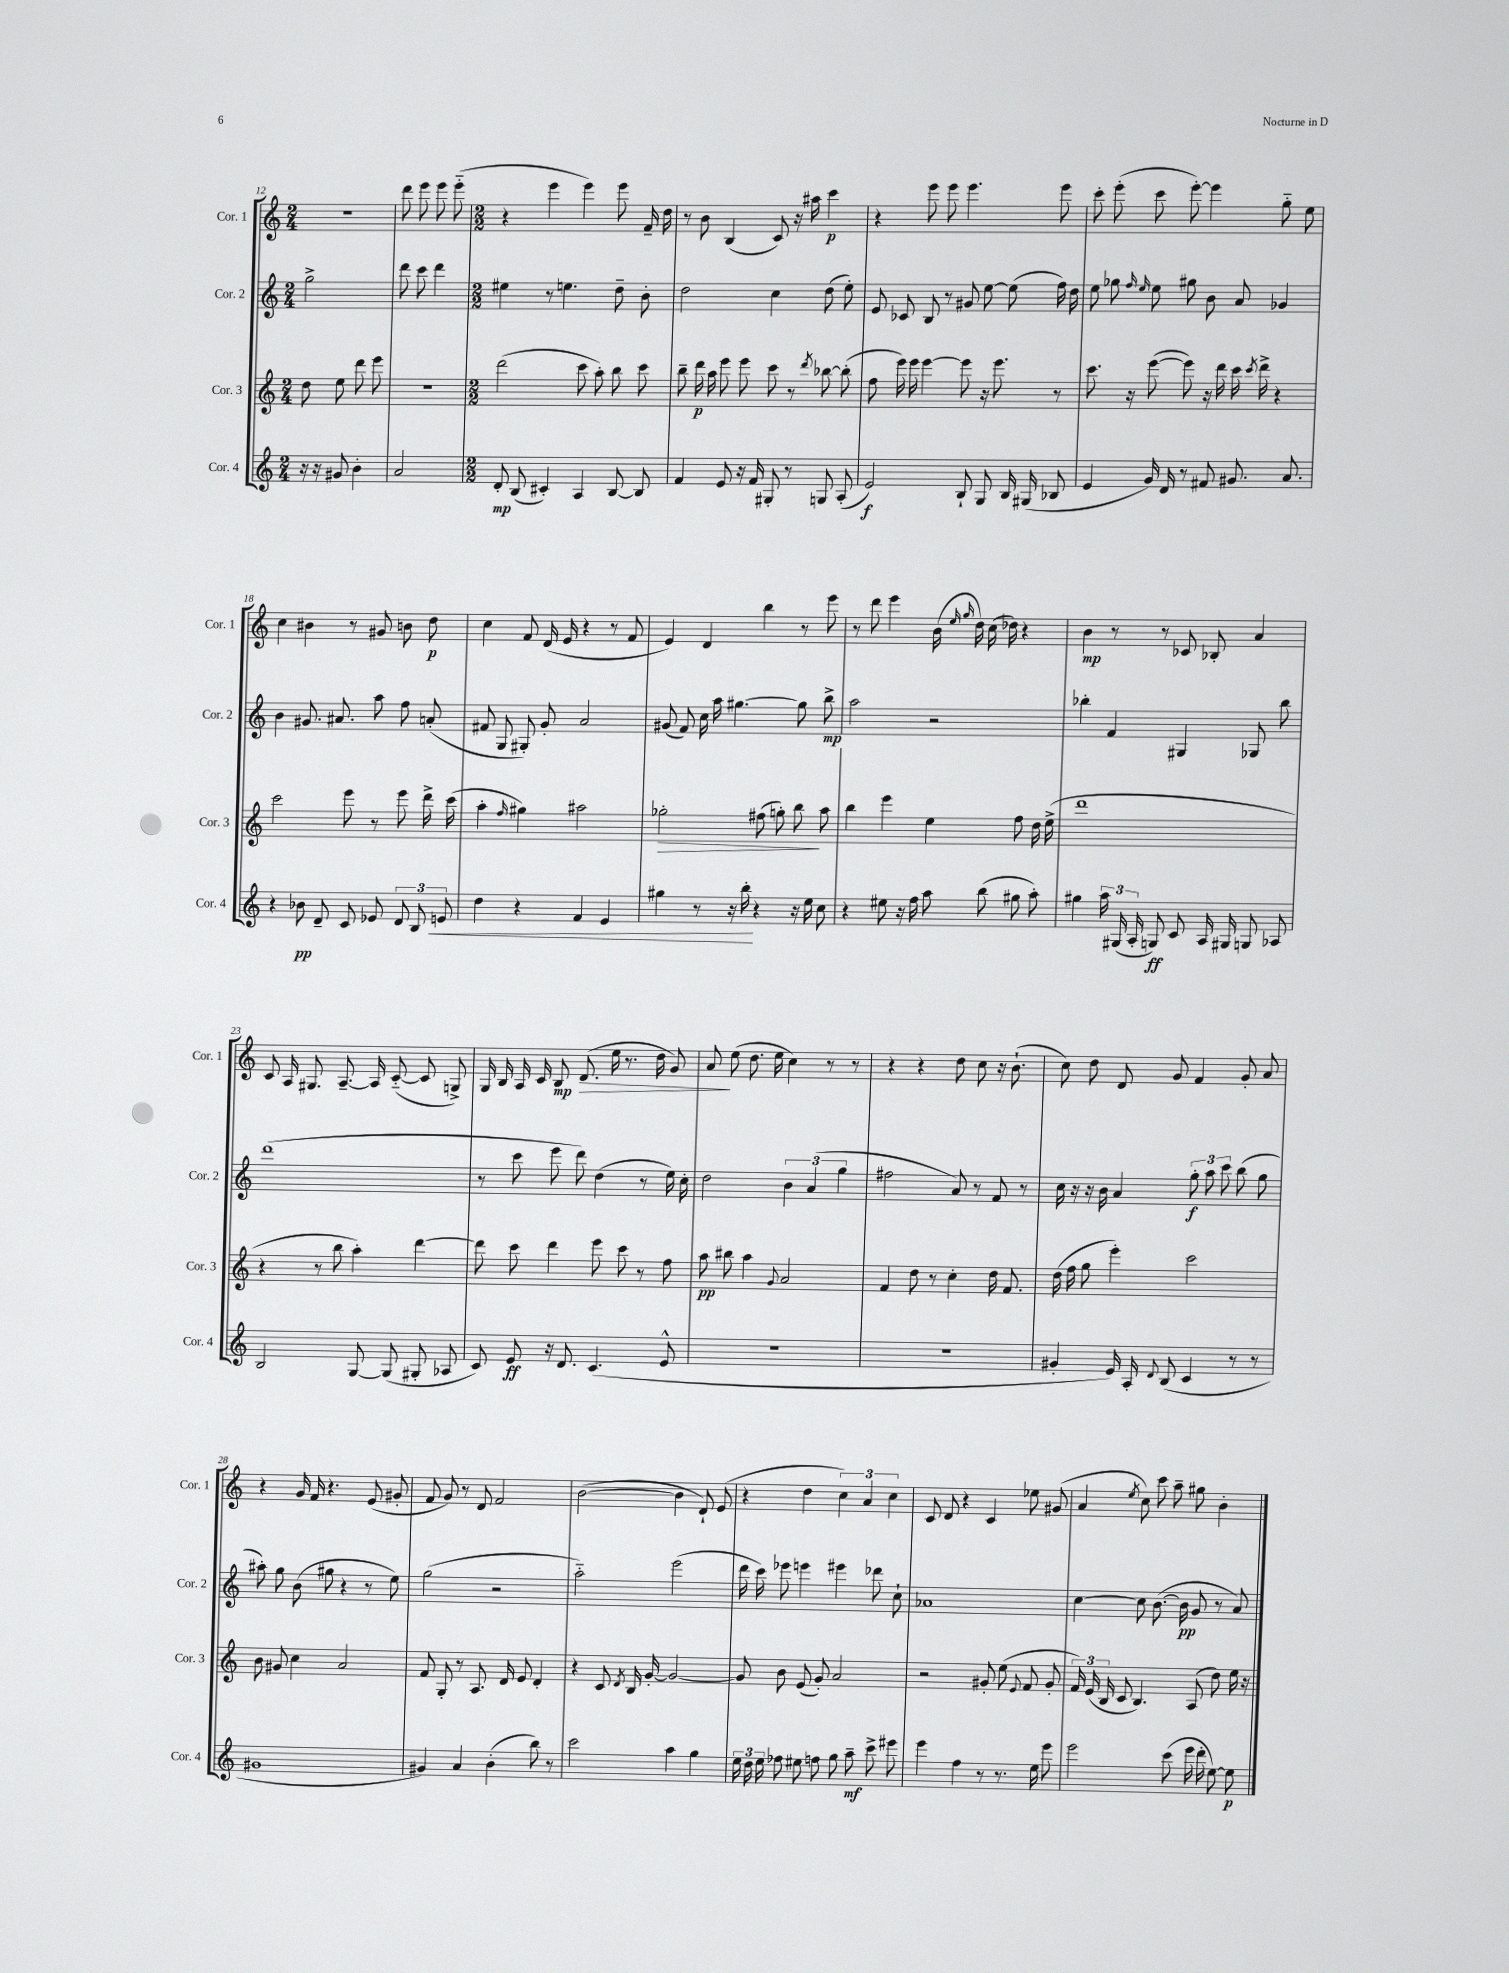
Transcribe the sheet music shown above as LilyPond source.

<<
\new StaffGroup <<
\new Staff = "s0" \with { instrumentName = "Cor. 1" shortInstrumentName = "Cor. 1" } {
    \clef treble \key c \major \numericTimeSignature \time 2/4
    \autoBeamOff R2 |
    d'''8 e'''8 e'''8 e'''8-_( |
    \numericTimeSignature \time 2/2 r4 e'''4 e'''4) e'''8 f'16-- d''16 |
    r8 b'8 b4( c'8) r16 ais''16 c'''4\p |
    r4 e'''8 e'''8 e'''4. e'''8 |
    c'''8-. e'''8-.( c'''8 e'''8~-.) e'''4 g''8-_ e''8 |
    c''4 bis'4 r8 gis'8 b'8 d''8\p |
    c''4 f'8 d'16( e'16 r4 r8 f'8 |
    e'4) d'4 b''4 r8 e'''8 |
    r8 d'''8 e'''4 b'16( \grace { e''16 g''16 } d''16) c''16( des''16) r4 |
    b'4\mp r8 r8 ces'8 bes8-. a'4 |
    c'8 a16 gis8. a8.~-- a16 c'8~-_( c'8 g8->) |
    g16 b16 a16 c'16 b8\mp d'8.\>( e''16 r8. d''16 g'8) |
    a'8\! e''8( d''8. e''16 c''4) r8 r8 |
    r4 r4 d''8 c''8 r16 b'8.-!( |
    c''8) d''8 d'8 g'8 f'4 g'8-. a'8 |
    r4 g'16 f'16 r4. e'8( gis'8-. |
    f'8 g'8) r8 d'8 f'2 |
    b'2~( b'4 d'8-!) e'8( |
    r4 d''4 \tuplet 3/2 { c''4) a'4 c''4 } |
    c'8 d'8 r4 c'4 ees''8 gis'8( |
    a'4 \acciaccatura { e''8 } c''8) c'''8 a''8-- gis''8 b'4-. \bar "|." |
}
\new Staff = "s1" \with { instrumentName = "Cor. 2" shortInstrumentName = "Cor. 2" } {
    \clef treble \key c \major \numericTimeSignature \time 2/4
    \autoBeamOff g''2-> |
    d'''8 c'''8 d'''4 |
    \numericTimeSignature \time 2/2 eis''4 r8 e''4. d''8-- b'8-. |
    d''2 c''4 d''8( e''8-.) |
    e'8 ces'8 b8 r8 gis'8 e''8~ e''8( f''16) d''16 |
    e''8 ges''8 \grace { f''16 e''16 } e''8 gis''8 b'8 a'8 ges'4 |
    b'4 gis'8. ais'8. a''8 f''8 a'8-.( |
    fis'8 g8 gis8-.) g'8-. a'2 |
    gis'8( f'8) c''16 a''16 gis''4.~ gis''8 b''8->\mp |
    a''2 r2 |
    bes''4-. f'4 gis4 ges8 bes''8 |
    d'''1( |
    r8 c'''8 e'''8 d'''8) d''4( r8 e''16) c''16-. |
    d''2 \tuplet 3/2 { b'4 a'4( g''4 } |
    fis''2 a'8) r8 f'8 r8 |
    c''16 r16 r16 b'16 a'4 \tuplet 3/2 { g''8-.\f a''8 c'''8 } b''8( g''8 |
    ais''8-.) g''8 b'8( gis''8 r4 r8 e''8) |
    g''2( r2 |
    a''2-_) e'''2( |
    d'''16 c'''16) ees'''8 e'''4 eis'''4 des'''8 c''8-! |
    aes'1 |
    c''4~ c''8 b'8.~( b'16\pp g'8 r8 a'8) \bar "|." |
}
\new Staff = "s2" \with { instrumentName = "Cor. 3" shortInstrumentName = "Cor. 3" } {
    \clef treble \key c \major \numericTimeSignature \time 2/4
    \autoBeamOff d''8 e''8 d'''8 e'''8 |
    r2 |
    \numericTimeSignature \time 2/2 d'''2( c'''8 a''8-.) b''8 c'''8 |
    b''8-- d'''16\p a''16 e'''8 e'''8 c'''8 r8 \acciaccatura { d'''8 } bes''8~ bes''8-.( |
    f''8 e'''16) e'''16 e'''4~ e'''8 r16 e'''8. r8 |
    c'''8. r16 e'''8~( e'''8) r16 d'''16 c'''16 \acciaccatura { c'''8 } d'''16-> r4 |
    c'''2 e'''8 r8 e'''8 d'''16-> c'''16( |
    a''4-. \grace { f''16 } gis''4) ais''2 |
    ges''2-.\> fis''8( g''8-.) b''8\! a''8 |
    b''4 e'''4 e''4 f''8 d''16 e''16->( |
    d'''1 |
    r4 r8 b''8 a''4-.) d'''4~ |
    d'''8 c'''8 d'''4 e'''8 c'''8 r8 f''8 |
    a''8\pp bis''8 a''4 \appoggiatura { g'8 } a'2 |
    f'4 d''8 r8 c''4-. d''16 f'8. |
    d''16( f''16 g''8 e'''4-.) c'''2 |
    b'8 gis'8 c''4 a'2 |
    f'8 g8-. r8 a8. d'16 e'8 d'4-. |
    r4 c'8 \acciaccatura { d'8 } b16 g'16~-. g'2~ |
    g'8 b'8 e'8( g'8-.) a'2 |
    r2 gis'8-. e''8( \appoggiatura { e'8 } f'8 gis'8-. |
    \tuplet 3/2 { f'16) e'16( b16 } c'8 b4.) a8( d''8) e''16 r16 \bar "|." |
}
\new Staff = "s3" \with { instrumentName = "Cor. 4" shortInstrumentName = "Cor. 4" } {
    \clef treble \key c \major \numericTimeSignature \time 2/4
    \autoBeamOff r16 r16 gis'8 b'4-. |
    a'2 |
    \numericTimeSignature \time 2/2 d'8-.\mp b8( cis'4-.) a4 b8~ b8 |
    f'4 e'8 r16 f'16 gis8-. r8 g8 a8-.( |
    e'2\f) b8-! g8 b16 gis16( bes8 |
    e'4 g'16) d'16 r8 fis'8 gis'8. a'8. |
    r4 bes'8\pp d'8-- c'8 ees'8 \tuplet 3/2 { d'8 b8 e'8\< } |
    d''4 r4 f'4 e'4 |
    gis''4 r8 r16 b''16-.\! r4 r16 e''16 c''8 |
    r4 eis''8 r16 f''16 a''8 b''8( gis''8 a''8-.) |
    gis''4 \tuplet 3/2 { a''16 gis16( a16-. } g8\ff) c'8 a16 gis16 g8 aes8 |
    b2 g8~ g8( gis8-. aes8 |
    c'8) e'8\ff r16 d'8. c'4.( e'8-^ |
    R1 |
    r1 |
    gis'4-. e'16) a16-. \appoggiatura { d'8 } b8( c'4 r8 r8 |
    gis'1 |
    gis'4) a'4 b'4-.( b''8) r8 |
    c'''2 a''4 g''4 |
    \tuplet 3/2 { e''16 d''16 e''16 } fes''8 eis''8 f''8 g''8 a''8--\mf c'''8-> eis'''8 |
    e'''4 f''4 r8 r8. e''16 e'''8 |
    e'''2 c'''8( e'''16 d'''16-. e''8~) e''8\p \bar "|." |
}
>>
>>
\layout { \context { \Score currentBarNumber = #12 } }
